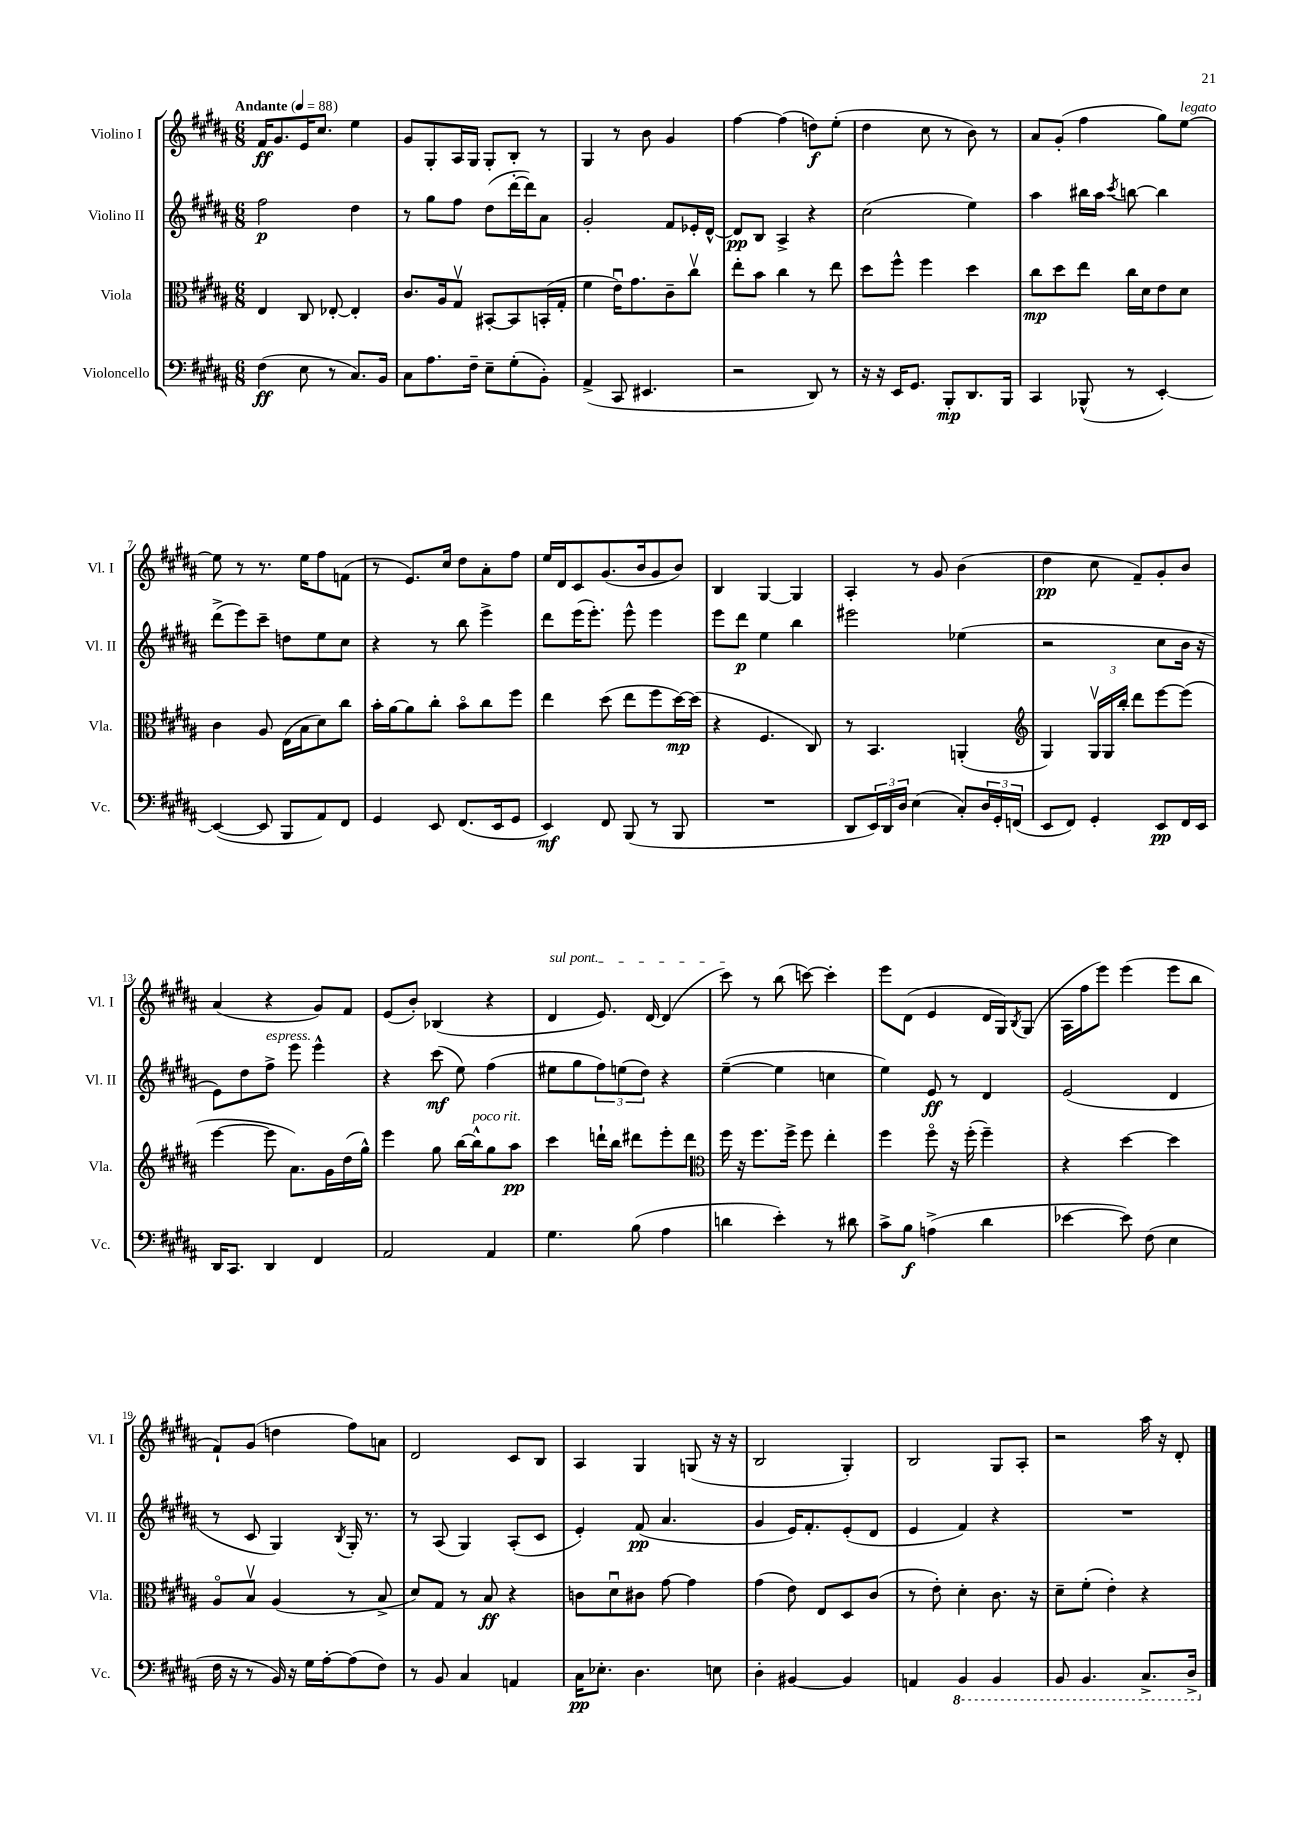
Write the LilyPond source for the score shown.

<<
\new StaffGroup <<
\new Staff = "s0" \with { instrumentName = "Violino I" shortInstrumentName = "Vl. I" } {
    \clef treble \key b \major \numericTimeSignature \time 6/8 \tempo "Andante" 4 = 88
    fis'16\ff gis'8. e'16 cis''8. e''4 |
    gis'8 gis8-. ais16 gis16 gis8-. b8-. r8 |
    gis4 r8 b'8 gis'4 |
    fis''4~ fis''4( d''8\f) e''8-.( |
    dis''4 cis''8 r8 b'8) r8 |
    ais'8 gis'8-.( fis''4 gis''8) e''8~^\markup { \italic "legato" } |
    e''8 r8 r8. e''16 fis''8 f'8( |
    r8 e'8.) cis''16 dis''8 ais'8-. fis''8 |
    e''16 dis'16 cis'8 gis'8.( b'16 gis'8 b'8) |
    b4 gis4~ gis4 |
    ais4-. r8 gis'8 b'4( |
    dis''4\pp cis''8 fis'8--) gis'8-. b'8 |
    ais'4( r4 gis'8) fis'8 |
    e'8( b'8-.) bes4( r4 |
    \once \override TextSpanner.bound-details.left.text = \markup { \italic "sul pont." } dis'4\startTextSpan e'8.) dis'16~ dis'4( |
    cis'''8\stopTextSpan) r8 b''8( c'''8~) c'''4-. |
    e'''8 dis'8( e'4 dis'16 gis16) \acciaccatura { b8 } gis8( |
    ais16 fis''16 e'''8) e'''4( e'''8 b''8 |
    fis'8-!) gis'8( d''4 fis''8) a'8 |
    dis'2 cis'8 b8 |
    ais4 gis4 g8( r16 r16 |
    b2 gis4-.) |
    b2 gis8 ais8-. |
    r2 ais''16 r16 dis'8-. \bar "|." |
}
\new Staff = "s1" \with { instrumentName = "Violino II" shortInstrumentName = "Vl. II" } {
    \clef treble \key b \major \numericTimeSignature \time 6/8
    fis''2\p dis''4 |
    r8 gis''8 fis''8 dis''8( dis'''16~-. dis'''16) ais'8 |
    gis'2-. fis'8 ees'16-. dis'16~-^ |
    dis'8\pp b8 ais4-> r4 |
    cis''2( e''4) |
    ais''4 bis''16 ais''16 \acciaccatura { cis'''8 } b''8~ b''4 |
    dis'''8->( e'''8) cis'''8-- d''8 e''8 cis''8 |
    r4 r8 b''8 e'''4-> |
    dis'''8 e'''16( e'''8.-.) e'''8-^ e'''4 |
    e'''8 dis'''8\p e''4 b''4 |
    eis'''2 ees''4( |
    r2 cis''8 b'16 r16 |
    e'8) dis''8 fis''8->^\markup { \italic "espress." } e'''8 e'''4-^ |
    r4 cis'''8\mf( e''8) fis''4( |
    eis''8 gis''8 \tuplet 3/2 { fis''8) e''8( dis''8) } r4 |
    e''4~--( e''4 c''4 |
    e''4) e'8\ff r8 dis'4 |
    e'2( dis'4 |
    r8 cis'8 gis4) \acciaccatura { b8 } gis16-. r8. |
    r8 ais8( gis4) ais8-.( cis'8 |
    e'4-.) fis'8\pp( ais'4. |
    gis'4 e'16) fis'8.-. e'8-.( dis'8 |
    e'4 fis'4) r4 |
    R2. \bar "|." |
}
\new Staff = "s2" \with { instrumentName = "Viola" shortInstrumentName = "Vla." } {
    \clef alto \key b \major \numericTimeSignature \time 6/8
    e4 cis8 ees8~-. ees4-. |
    cis'8. ais16 gis8\upbow bis,8~-. bis,8 b,16-.( gis16-. |
    fis'4 e'16\downbow) gis'8. cis'8-- cis''8\upbow |
    e''8-. b'8 cis''4 r8 e''8 |
    dis''8 fis''8-^ fis''4 dis''4 |
    cis''8\mp dis''8 e''8 cis''16 dis'16 e'8 dis'8 |
    cis'4 ais8 e16( b16 dis'8) cis''8 |
    b'16-. ais'16~ ais'8 cis''8-. b'8\flageolet cis''8 fis''8 |
    e''4 dis''8( e''8 fis''8 dis''16~\mp) dis''16( |
    r4 fis4. cis8) |
    r8 b,4. a,4-.( |
    \clef treble gis4) \tuplet 3/2 { gis16\upbow gis16 b''16-. } dis'''8 e'''8~ e'''8( |
    e'''4~ e'''8 ais'8.) gis'16 dis''16( gis''16-^) |
    e'''4 gis''8 b''16~ b''16-^^\markup { \italic "poco rit." } gis''8 ais''8\pp |
    cis'''4 d'''16-! b''16 dis'''8 e'''8-. dis'''8 |
    \clef alto fis''16 r16 fis''8. fis''16-> fis''8 e''4-. |
    fis''4 fis''8\flageolet r16 fis''16-.( fis''4--) |
    r4 dis''4~ dis''4 |
    ais8\flageolet b8\upbow ais4( r8 b8-> |
    dis'8) gis8 r8 b8\ff r4 |
    c'8 dis'8\downbow cis'8 gis'8~ gis'4 |
    gis'4( e'8) e8 dis8 cis'8( |
    r8 e'8-.) dis'4-. cis'8. r16 |
    dis'8-- fis'8-.( e'4-.) r4 \bar "|." |
}
\new Staff = "s3" \with { instrumentName = "Violoncello" shortInstrumentName = "Vc." } {
    \clef bass \key b \major \numericTimeSignature \time 6/8
    fis4\ff( e8 r8 cis8.) b,16 |
    cis8 ais8. fis16-- e8-- gis8-.( b,8-.) |
    ais,4->( cis,8 eis,4. |
    r2 dis,8) r8 |
    r16 r16 e,16 gis,8. b,,8-.\mp dis,8. b,,16 |
    cis,4 bes,,8-^( r8 e,4~-.) |
    e,4~( e,8 b,,8 ais,8) fis,8 |
    gis,4 e,8 fis,8.( e,16 gis,8 |
    e,4\mf) fis,8 b,,8( r8 b,,8 |
    R2. |
    dis,8 \tuplet 3/2 { e,16) dis,16 dis16 } e4( cis8-.) \tuplet 3/2 { dis16 gis,16-. f,16( } |
    e,8 fis,8) gis,4-. e,8\pp fis,16 e,16 |
    dis,16 cis,8. dis,4 fis,4 |
    ais,2 ais,4 |
    gis4. b8( ais4 |
    d'4 e'4-.) r8 dis'8 |
    cis'8-> b8\f a4->( dis'4 |
    ees'4~ ees'8) fis8( e4 |
    fis16 r16 r8 b,16) r16 gis16 ais16~-. ais8( fis8) |
    r8 b,8 cis4 a,4 |
    cis16\pp ees8.-. dis4. e8 |
    dis4-. bis,4~ bis,4 |
    a,4 \ottava #-1 b,,4 b,,4 |
    b,,8 b,,4. cis,8.-> dis,16-> \ottava #0 \bar "|." |
}
>>
>>
